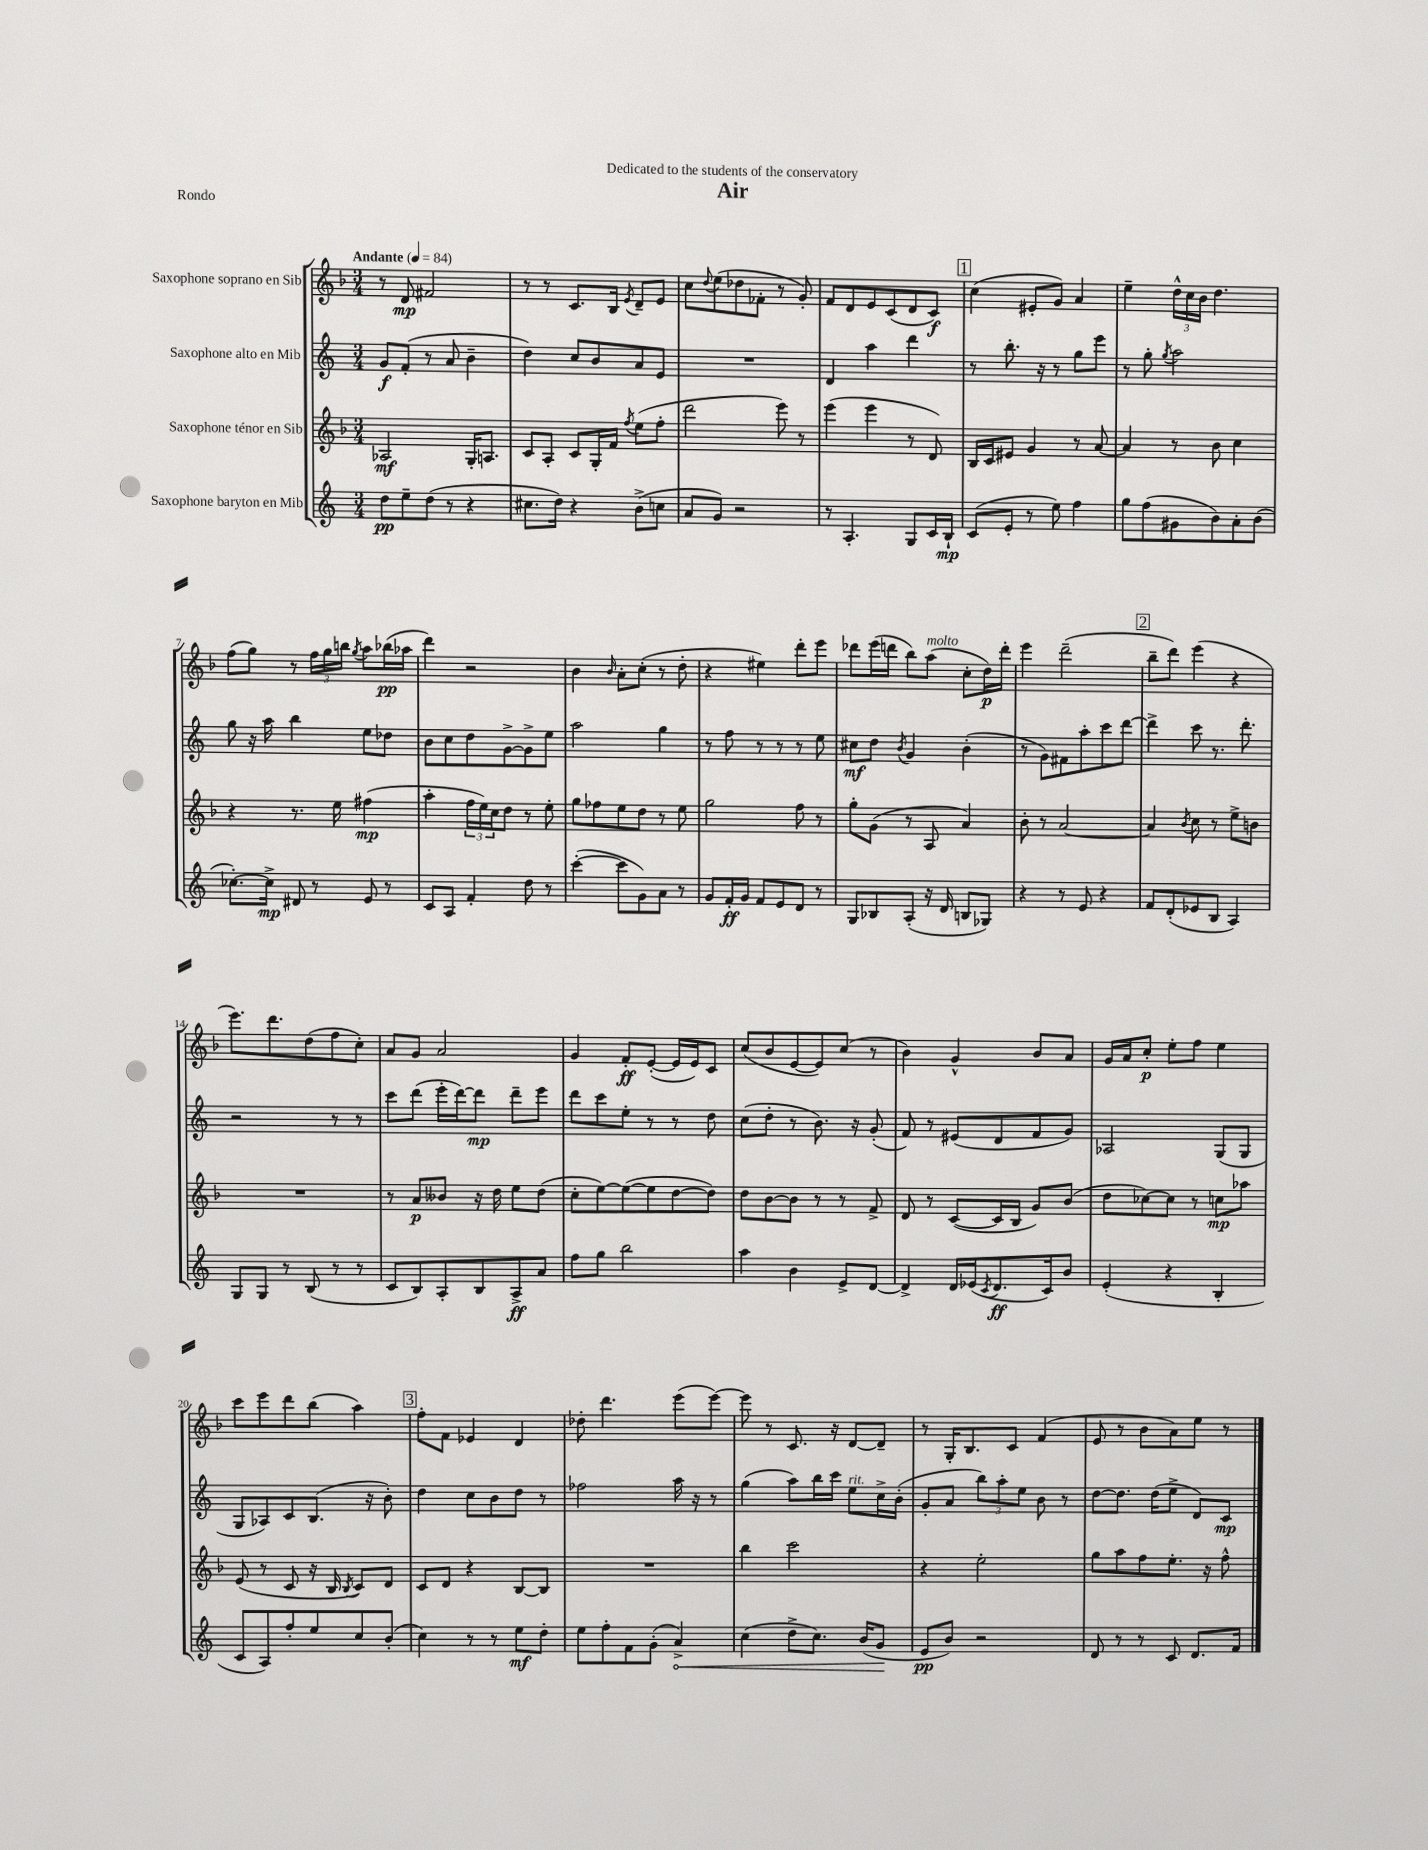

**kern	**kern	**kern	**kern
*staff4	*staff3	*staff2	*staff1
*clefG2	*clefG2	*clefG2	*clefG2
*k[]	*k[b-]	*k[]	*k[b-]
*M3/4	*M3/4	*M3/4	*M3/4
*MM84	*MM84	*MM84	*MM84
8dd	2A-	8g	8r
8ee~	.	(8f'	8d
(8dd	.	8r	2f#
8r	.	8a	.
4r	16G'	4b~	.
.	8.A	.	.
=	=	=	=
8.cc#	8c	4dd)	8r
.	8A'	.	8r
16dd)	.	.	.
4r	8c	8cc	8.c
.	16G'	8b	.
.	16f	.	16B-
.	8qff	.	8qe
(8b^	(8ee	8a	8d~
8cc	8ff'	8e	8e
=	=	=	=
8a	2ddd	2.r	8cc
.	.	.	8qqdd
8g)	.	.	(8ee
2r	.	.	8dd-
.	.	.	8f-'
.	8eee)	.	8r
.	8r	.	8g')
=	=	=	=
8r	(4eee	4d	8f
4.A'	.	.	8d
.	4eee	4aa	8e
.	.	.	(8c
8G	8r	4ddd	8d
16c	8d)	.	8c)
16B`	.	.	.
=	=	=	=
(8c	16B-	8r	(4cc
.	16c	.	.
8e'	8e#	8.bb'	.
8r	4g	.	8e#'
.	.	16r	.
8ee)	.	8r	8g)
4ff	8r	8gg	4a
.	[8a	8eee	.
=	=	=	=
8gg	4a]	8r	4ee~
(8ff	.	8gg'	.
.	.	8qgg	.
8g#	8r	2aa	24dd^^
.	.	.	24cc
.	.	.	24b-
8b)	8b-	.	4.dd
8a'	4cc	.	.
(8b	.	.	.
=	=	=	=
[8.cc-')	4r	8gg	(8ff
.	.	16r	8gg)
16cc-^]	.	16aa	.
8d#	8.r	4bb	8r
8r	.	.	24ff
.	.	.	24gg
.	16ee	.	.
.	.	.	24bb
.	.	.	8qgg
8e	(4ff#	8ee	8aa
8r	.	8dd-	(16bb-
.	.	.	16aa-
=	=	=	=
8c	4aa'	8b	4ddd)
8A	.	8cc	.
4f'	24ff	8dd	2r
.	24ee)	.	.
.	24cc	.	.
.	8dd	[8g^	.
8dd	8r	8g^]	.
8r	8ee'	8ee	.
=	=	=	=
([4ccc'	8gg	2aa	4b-
.	8ff-	.	.
.	.	.	16qqb-
8ccc]	8ee	.	8a'
8g)	8dd	.	(8cc'
8a	8r	4gg	8r
8r	8ee	.	8dd'
=	=	=	=
8g	2gg	8r	4r
16f'	.	8ff	.
16g	.	.	.
8f	.	8r	4ee#)
8e	.	8r	.
8d	8ff	8r	8ddd'
8r	8r	8ee	8eee
=	=	=	=
8G	8gg'	8cc#	8ddd-
8B-	(8g	8dd	(16eee
.	.	.	16ddd
.	.	8qb	.
(8A'	8r	4g	8bb-)
16r	8A	.	(8aa
16d	.	.	.
8B	4a)	(4b'	8cc'
8G-)	.	.	16dd)
.	.	.	16ddd'
=	=	=	=
4r	8b-'	8r	4eee
.	8r	8g)	.
8r	[2a	8f#	(2ddd~
8e	.	8aa'	.
4r	.	8ccc	.
.	.	[8ddd	.
=	=	=	=
8f	4a]	4ddd^]	8bb-~
(8d'	.	.	8ddd)
.	8qb-	.	.
8e-	8cc	8ccc	(4eee
8B	8r	8.r	.
4A)	8ee^	.	4r
.	.	8.ddd'	.
.	8b	.	.
=	=	=	=
8G	2.r	2r	8.eee)
8G	.	.	.
.	.	.	8.ddd
8r	.	.	.
(8B	.	.	(8dd
8r	.	8r	8ff
8r	.	8r	8cc')
=	=	=	=
8c	8r	8ccc	8a
8B)	8a	(8ddd	8g
8A'	8b--	16eee'	2a
.	.	[16ddd)	.
8B	16r	8ddd]	.
.	16dd	.	.
8A^	8ee	8ddd~	.
8a	(8dd	8eee	.
=	=	=	=
8ff	8cc'	8ddd	4g
8gg	[8ee)	8ccc	.
2bb	(8ee_	8ee'	8f'
.	8ee]	8r	([8e'
.	[8dd	8r	16e]
.	.	.	16e)
.	8dd])	8dd	8c
=	=	=	=
4aa	8dd	(8cc	(8cc
.	[8b-	8dd'	8b-
4b	8b-]	8r	[8e
.	8r	8.b)	8e])
8e^	8r	.	(8cc
.	.	16r	.
[8d	8f^	(8g'	8r
=	=	=	=
4d^]	8d	8f)	4b-)
.	8r	8r	.
16d	([8c	(8e#	4g^^
(16e-	.	.	.
8qc	.	.	.
8.d	16c]	8d	.
.	16B-	.	.
.	8g)	8f	8b-
16c)	.	.	.
8b	(8b-	8g)	8a
=	=	=	=
(4e'	8dd	2A-	16g
.	.	.	16a
.	[8cc-)	.	8cc'
4r	8cc-]	.	8ee'
.	8r	.	8ff
4B'	8cc	(8G	4ee
.	8aa-	8G	.
=	=	=	=
8c	(8e	8G	8ccc
8A)	8r	8A-)	8eee
8ff'	8c	8c	8ddd
8ee	16r	(8.B	(8bb-
.	16B-	.	.
.	8qB-	.	.
8cc	8c)	.	4aa)
.	.	16r	.
(8b'	8d	8b')	.
=	=	=	=
4cc)	8c	4dd	8ff'
.	8d	.	8f
8r	4r	8cc	4e-
8r	.	8b	.
8ee	[8B-	8dd	4d
8dd'	8B-]	8r	.
=	=	=	=
8ee	2.r	2ff-	8dd-'
8ff'	.	.	4.ddd
8f	.	.	.
(8g'	.	.	.
4a^)	.	16aa	(8eee
.	.	16r	.
.	.	8r	[8eee)
=	=	=	=
(4cc	4bb-	(4gg	8eee]
.	.	.	8r
8dd^	2ccc	8aa)	8.c
8.cc)	.	16bb	.
.	.	16ccc	16r
.	.	8ee	[8d
(16b	.	.	.
8g	.	16cc^	8d~]
.	.	(16b'	.
=	=	=	=
8e	4r	8g'	8r
8b)	.	8a	16G'
.	.	.	8.B-
2r	2ee'	12bb)	.
.	.	12aa'	.
.	.	.	8c
.	.	12ee	.
.	.	8b	(4f
.	.	8r	.
=	=	=	=
8d	8gg	[8dd	8e
8r	8aa	8.dd]	8r
8r	8ff	.	8b-
.	.	(16dd	.
8c	8.ee'	8ee^	8a)
8.d	.	8d)	8ee
.	16r	.	.
.	8ff^^	8c	8r
16f	.	.	.
==	==	==	==
*-	*-	*-	*-
